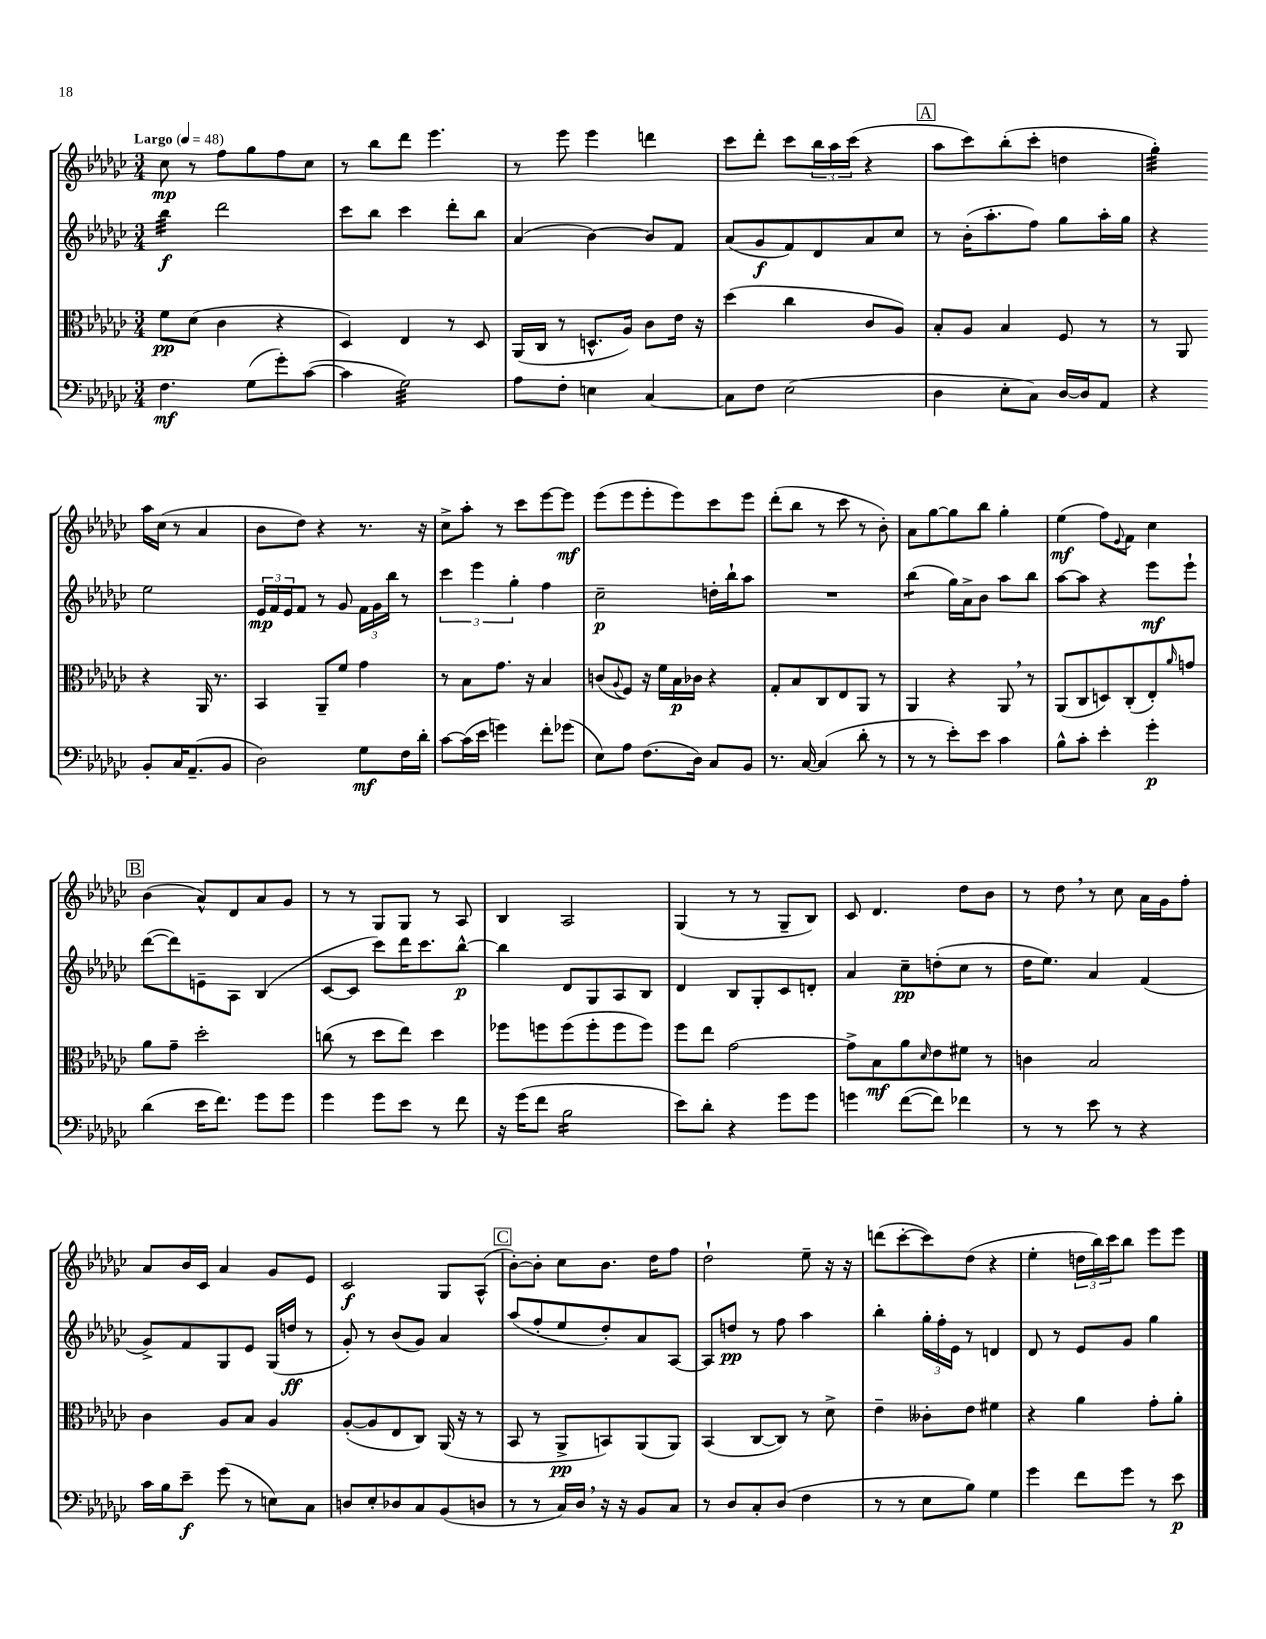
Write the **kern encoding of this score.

**kern	**kern	**kern	**kern
*staff4	*staff3	*staff2	*staff1
*clefF4	*clefC3	*clefG2	*clefG2
*k[b-e-a-d-g-c-]	*k[b-e-a-d-g-c-]	*k[b-e-a-d-g-c-]	*k[b-e-a-d-g-c-]
*M3/4	*M3/4	*M3/4	*M3/4
*MM48	*MM48	*MM48	*MM48
4.F\	8f\L	4bb-\	8cc-\
.	(8d-\J	.	8r
.	4c-\	2ddd-\	8ff\L
(8G-\L	.	.	8gg-\
8g-'\)	4r	.	8ff\
([8c-\J	.	.	8cc-\J
=	=	=	=
4c-\]	4D-/)	8ccc-\L	8r
.	.	8bb-\J	8bb-\L
2G-\)	4E-/	4ccc-\	8ddd-\J
.	.	.	4.eee-\
.	8r	8ddd-'\L	.
.	8D-/	8bb-\J	.
=	=	=	=
8A-\L	(16AA-/LL	(4a-/	8r
.	16C-/JJ	.	.
8F'\J	8r	.	8eee-\
4E\	8.D^^/L	[4b-\)	4eee-\
.	16A-/Jk)	.	.
[4C-/	8c-\L	8b-/]L	4ddd\
.	16e-\Jk	8f/J	.
.	16r	.	.
=	=	=	=
8C-\]L	(4dd-\	(8a-/L	8ccc-\L
8F\J	.	8g-/	8ddd-'\J
(2E-\	4cc-\	8f/)	8ccc-\L
.	.	8d-/	24bb-\L
.	.	.	24aa-\
.	.	.	(24ccc-\JJ
.	8c-/L	8a-/	4r
.	8A-/J)	8cc-/J	.
=	=	=	=
4D-\	8B-'/L	8r	8aa-\L
.	8A-/J	(16b-'\LK	8ccc-\)
.	.	8.aa-'\	.
8E-'\L	4B-/	.	(8bb-'\
8C-\J)	.	8ff\J)	8ccc-'\J
[16D-/LL	8F/	8gg-\L	4dd\
16D-/]J	.	.	.
8AA-/J	8r	16aa-'\L	.
.	.	16gg-\JJ	.
=	=	=	=
4r	8r	4r	4gg-'\)
.	8AA-/	.	.
8BB-'/L	4r	2ee-\	16aa-\LL
.	.	.	(16cc-\JJ
16C-/K	.	.	8r
(8.AA-~/	.	.	.
.	16AA-/	.	4a-/
.	8.r	.	.
8BB-/J	.	.	.
=	=	=	=
2D-\)	4BB-/	24e-/LL	8b-\L
.	.	24f/	.
.	.	24e-/J	.
.	.	8f/J	8dd-\J)
.	8AA-~/L	8r	4r
.	8f/J	8g-/	.
8G-\L	4g-\	24f\LL	8.r
.	.	24g-\	.
.	.	24bb-\JJ	.
16F\L	.	8r	.
16d-'\JJ	.	.	16r
=	=	=	=
[8c-\L	8r	6ccc-\	8cc-^\L
(16c-\]L	8B-\L	.	8aa-'\J
.	.	6eee-\	.
16e-\JJ	.	.	.
4g\)	8.g-\J	.	8r
.	.	6gg-'\	.
.	.	.	8ccc-\L
.	16r	.	.
8f'\L	4B-/	4ff\	[8eee-\
(8g-\J	.	.	8eee-\]J
=	=	=	=
8E-\L)	(8c/L	2cc-~\	(8eee-\L
.	8qqA-/	.	.
8A-\J	8F/J)	.	8eee-\
(8.F\L	16r	.	8eee-'\
.	16f\LL	.	.
.	16B-\	.	8eee-\)
16D-\Jk)	16c-\JJ	.	.
8C-/L	4r	16dd'\LL	8ccc-\
.	.	16bb-`\J	.
8BB-/J	.	8aa-\J	8eee-\J
=	=	=	=
8.r	8G-'/L	2.r	(8ddd-'\L
.	8B-/	.	8bb-\J
[16C-/	.	.	.
(4C-/]	8C-/	.	8r
.	8E-/	.	8ccc-\
8d-'\	8AA-/J	.	8r
8r	8r	.	8b-'\)
=	=	=	=
8r	4AA-/	(4bb-\	8a-\L
8r	.	.	[8gg-\
8e-'\L)	4r	16gg-\LL)	8gg-\]
.	.	16a-^\J	.
8e-\J	.	8b-\J	8bb-\J
4c-\	8AA-/	8aa-\L	4gg-'\
.	8r	8bb-\J	.
=	=	=	=
8B-^^\L	(8AA-/L	[8aa-\L	(4ee-\
8c-'\J	8C-/	8aa-\]J	.
4e-'\	8D/)	4r	8ff\L)
.	.	.	8qqe-/
.	(8C-'/	.	8f\J
4g-'\	8E-'/)	8eee-\L	4cc-\
.	16qqa-/	.	.
.	8g/J	8eee-`\J	.
=	=	=	=
(4d-\	8a-\L	([8ddd-\L	(4b-\
.	8g-~\J	8ddd-\])	.
16e-\LK	2dd-'\	8e~\	8a-^^/L)
8.f\J)	.	.	.
.	.	8A-\J	8d-/
8g-\L	.	(4B-/	8a-/
8g-\J	.	.	8g-/J
=	=	=	=
4g-\	(8cc\	[8c-/L	8r
.	8r	8c-/]J	8r
8g-\L	8dd-\L	8ccc-\L)	8G-/L
8e-\J	8ee-\J)	16ddd-\K	8G-/J
.	.	8.ccc-\	.
8r	4dd-\	.	8r
8f\	.	[8bb-^^\J	8A-/
=	=	=	=
16r	8ff-\L	4bb-\]	4B-/
(16g-\LK	.	.	.
8f\J	8ff\	.	.
2B-\	(8ff\	8d-/L	2A-/
.	8ff'\	8G-/	.
.	8ff\	8A-/	.
.	8ff\J)	8B-/J	.
=	=	=	=
8e-\L)	8ff\L	4d-/	(4G-/
8d-'\J	8ee-\J	.	.
4r	[2g-\	8B-/L	8r
.	.	8G-'/	8r
8g-\L	.	8c-/	8G-~/L
8g-\J	.	8d'/J	8B-/J)
=	=	=	=
4g\	8g-^\]L	4a-/	8c-/
.	8B-\	.	4.d-/
([8f\L	8a-\	8cc-~\L	.
.	16qqd-/	.	.
8f\]J)	8e-\	(8dd'\	.
4f-\	8f#\J	8cc-\J	8dd-\L
.	8r	8r	8b-\J
=	=	=	=
8r	4c\	16dd-\LK	8r
.	.	8.ee-\J)	.
8r	.	.	8dd-\
8e-\	2B-/	4a-/	8r
8r	.	.	8cc-\
4r	.	(4f/	16a-\LL
.	.	.	16g-\J
.	.	.	8ff'\J
=	=	=	=
16c-\LL	4c-\	8g-^/L)	8a-/L
16B-\J	.	.	.
8e-~\J	.	8f/	16b-/L
.	.	.	16c-/JJ
(8g-\	8A-/L	8G-/	4a-/
8r	8B-/J	8e-/J	.
8E\L)	4A-/	(16G-/LL	8g-/L
.	.	16dd/JJ	.
8C-\J	.	8r	8e-/J
=	=	=	=
8D/L	([8A-'/L	8g-'/)	2c-/
8E-'/	8A-/]	8r	.
8D-/	8E-/	(8b-/L	.
8C-/	8C-/J)	8g-/J)	.
(8BB-/	(16AA-/	4a-/	8G-/L
.	16r	.	.
8D/J	8r	.	(8A-^^/J
=	=	=	=
8r	8BB-/	(8aa-/L	[8b-'\L)
8r	8r	8ff'/	8b-'\]J
16C-/LL)	8AA-^/L	8ee-/	8cc-\L
16D-/JJ	.	.	.
16r	8BB/)	8dd-'/)	8.b-\J
16r	.	.	.
8BB-/L	(8AA-/	8a-/	.
.	.	.	16dd-\LK
8C-/J	8AA-/J)	[8A-/J	8ff\J
=	=	=	=
8r	(4BB-/	8A-/]L	2dd-`\
8D-/L	.	8dd/J	.
8C-'/	[8C-/L	8r	.
(8D-/J	8C-/]J)	8ff\	.
4F\	8r	4aa-\	8ee-~\
.	8d-^\	.	16r
.	.	.	16r
=	=	=	=
8r	4e-~\	4bb-'\	(8ddd\L
8r	.	.	[8ccc-'\
8E-\L	8c--'\L	24gg-'\LL	8ccc-\])
.	.	24ff'\	.
.	.	24e-\JJ	.
8B-\J)	8e-\J	8r	(8dd-\J
4G-\	4f#\	4d/	4r
=	=	=	=
4g-\	4r	8d-/	4ee-'\
.	.	8r	.
8f\L	4a-\	8e-/L	24dd\LL
.	.	.	24bb-\)
.	.	.	24ccc-\J
8g-\J	.	8g-/J	8bb-\J
8r	8g-'\L	4gg-\	8eee-\L
8e-\	8a-'\J	.	8eee-\J
==	==	==	==
*-	*-	*-	*-
